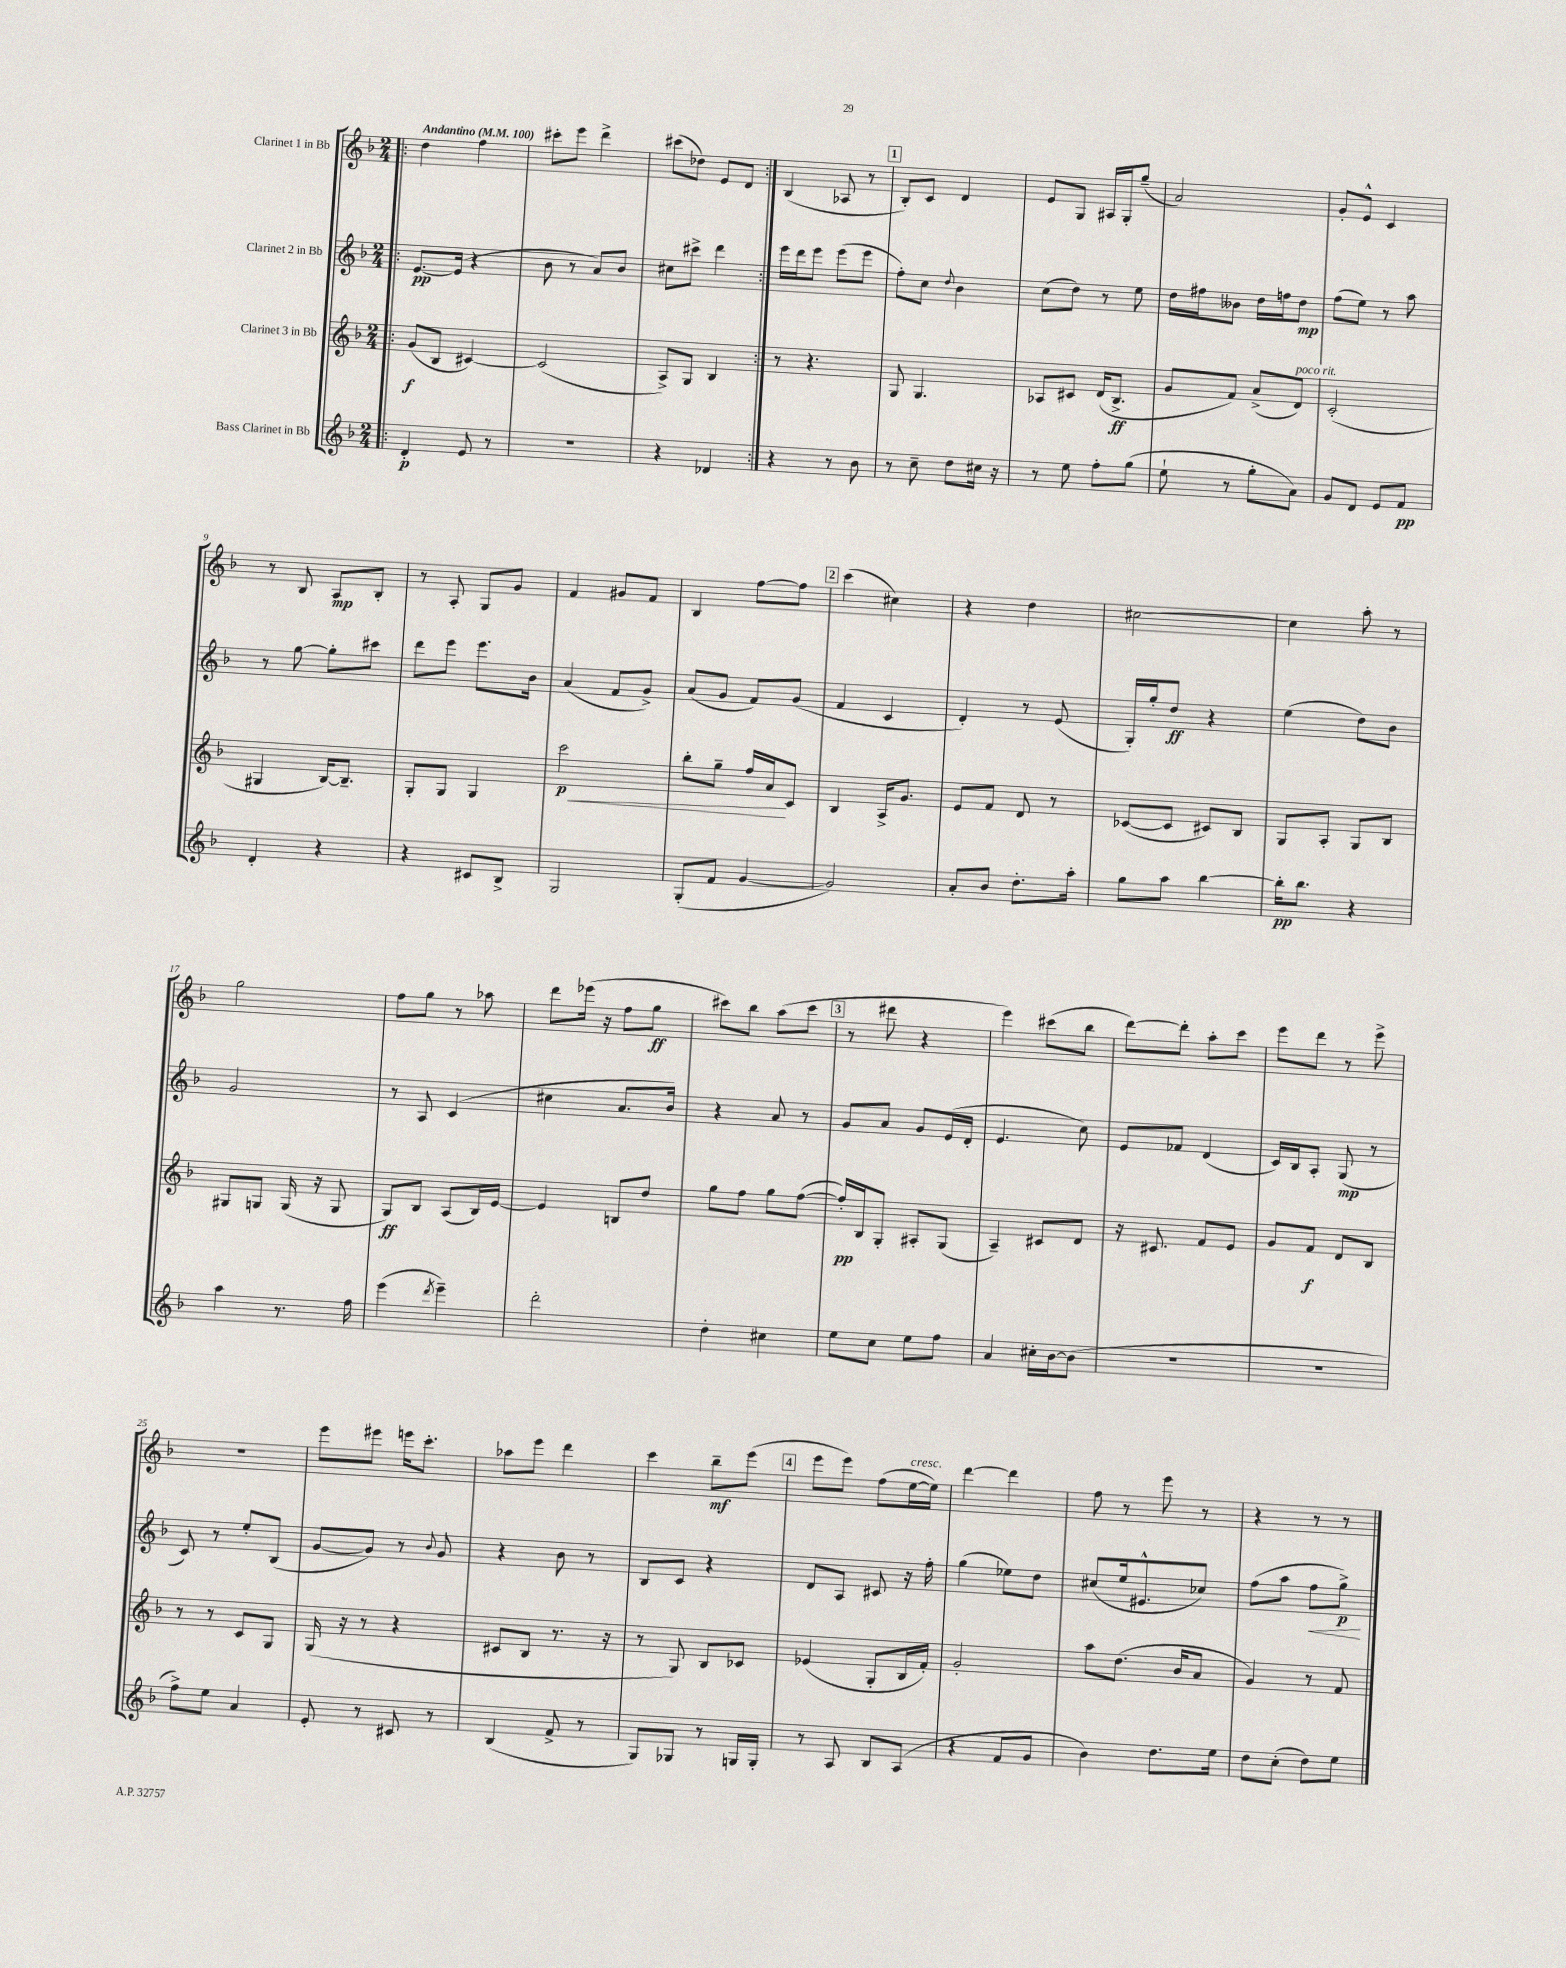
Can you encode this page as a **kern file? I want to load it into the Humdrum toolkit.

**kern	**kern	**kern	**kern
*staff4	*staff3	*staff2	*staff1
*clefG2	*clefG2	*clefG2	*clefG2
*k[b-]	*k[b-]	*k[b-]	*k[b-]
*M2/4	*M2/4	*M2/4	*M2/4
*MM100	*MM100	*MM100	*MM100
=!|:	=!|:	=!|:	=!|:
4d'/	(8g/L	[8.e/L	4dd\
.	8B-/J	.	.
.	.	(16e/]Jk	.
8e/	[4c#/)	4r	4ff\
8r	.	.	.
=	=	=	=
2r	(2c#/]	8b-\	8ccc#'\L
.	.	8r	8eee\J
.	.	8a/L)	4ddd^\
.	.	8b-/J	.
=	=	=	=
4r	8A^/L)	8cc#\L	(8ccc#\L
.	8G/J	8ccc#^\J	8dd-\J)
4d-/	4B-/	4ddd\	8e/L
.	.	.	8d/J
=:|!	=:|!	=:|!	=:|!
4r	8r	16eee\LL	(4B-/
.	.	16ddd\J	.
.	4.r	8eee\J	.
8r	.	(8eee\L	8A-/
8b-\	.	8eee\J	8r
=	=	=	=
8r	8G/	8ff'\L)	8B-'/L)
8cc~\	4.G/	8cc\J	8c/J
.	.	8qqdd/	.
8dd\L	.	4b-\	4d/
16cc#\Jk	.	.	.
16r	.	.	.
=	=	=	=
8r	8A-/L	(8cc\L	8e/L
8ee\	8c#/J	8dd\J)	8G/J
8ff'\L	(16d/LK	8r	16A#/LL
.	8.B-^/J	.	16G'/J
(8gg\J	.	8ee\	(8gg~/J
=	=	=	=
8ee`\	8g/L	16dd\LL	2a/)
.	.	16ff#\J	.
8r	8f/J)	8b--\J	.
8gg'\L	(8a^/L	16dd\LL	.
.	.	16ff\J	.
8a\J)	8d/J)	8dd\J	.
=	=	=	=
8g/L	(2c'/	(8ff\L	8g'/L
8d/J	.	8ee\J)	8e^^/J
8e/L	.	8r	4c/
8f/J	.	8aa\	.
=	=	=	=
4d'/	4G#/	8r	8r
.	.	[8gg\	8B-/
4r	[16B-/LK)	8gg'\]L	8A/L
.	8.B-~/]J	.	.
.	.	8ccc#\J	8B-'/J
=	=	=	=
4r	8G'/L	8ddd\L	8r
.	8G/J	8eee\J	8A'/
8c#/L	4G/	8.eee\L	8G/L
8B-^/J	.	.	8g/J
.	.	16b-\Jk	.
=	=	=	=
2G/	2ccc\	(4a/	4f/
.	.	8f/L	8g#/L
.	.	8g^/J)	8f/J
=	=	=	=
(8G'/L	8bb-'\L	(8a/L	4B-/
8f/J	8gg~\J	8g/J	.
[4g/	16ff/LL	8f/L)	[8ff\L
.	16a/J	.	.
.	8c/J	(8g/J	8ff\]J
=	=	=	=
2g/])	4B-/	4f/	(4ccc\
.	16A^/LK	4c/	4cc#\)
.	8.g/J	.	.
=	=	=	=
8a'/L	8e/L	4d'/)	4r
8b-/J	8f/J	.	.
8.dd'\L	8d/	8r	4dd\
.	8r	(8e/	.
16aa'\Jk	.	.	.
=	=	=	=
8gg\L	([8c-/L	16G'/LL)	[2cc#\
.	.	16gg'/J	.
8aa\J	8c-/]J	8dd/J	.
[4bb-\	8c#/L)	4r	.
.	8B-/J	.	.
=	=	=	=
16bb-'\]LK	8G/L	(4ee\	4cc#\]
8.bb-\J	.	.	.
.	8A'/J	.	.
4r	8G/L	8dd\L)	8aa'\
.	8B-/J	8b-\J	8r
=	=	=	=
4aa\	8G#/L	2g/	2gg\
.	8G/J	.	.
8.r	(16G/	.	.
.	16r	.	.
.	8G/	.	.
16ff\	.	.	.
=	=	=	=
(4eee\	8G/L)	8r	8ff\L
.	8B-/J	8A/	8gg\J
8qddd/	.	.	.
4eee~\)	(8A/L	(4c/	8r
.	16B-/L)	.	8aa-\
.	[16e/JJ	.	.
=	=	=	=
2ddd'\	4e/]	4cc#\	8ddd\L
.	.	.	(16eee-\Jk
.	.	.	16r
.	8B/L	8.a/L	8ff\L
.	8dd/J	.	8gg\J
.	.	16b-/Jk)	.
=	=	=	=
4dd'\	8gg\L	4r	8ccc#\L)
.	8ff\J	.	8bb-\J
4cc#\	8gg\L	8a/	(8aa\L
.	([8ff\J	8r	8ccc#\J
=	=	=	=
8ee\L	16ff'/]LL)	8g/L	8r
.	16B-/J	.	.
8cc\J	8G'/J	8a/J	8ddd#\
8ee\L	8A#'/L	8g/L	4r
8ff\J	(8G/J	(16e/L	.
.	.	16d'/JJ	.
=	=	=	=
4a/	4A~/)	4.e/	4eee\)
16cc#'\LL	8c#/L	.	(8ccc#\L
[16b-\J	.	.	.
(8b-\]J	8d/J	8cc\)	8bb-\J
=	=	=	=
2r	16r	8e/L	[8ddd\L)
.	8.c#/	.	.
.	.	8f-/J	8ddd'\]J
.	8f/L	(4d/	8aa'\L
.	8e/J	.	8ccc\J
=	=	=	=
2r	8g/L	16c/LL)	8eee\L
.	.	16B-/J	.
.	8f/J	8A'/J	8ddd\J
.	8d/L	(8G/	8r
.	8B-/J	8r	8eee^\
=	=	=	=
8ff^\L)	8r	8c/)	2r
8ee\J	8r	8r	.
4a/	8c/L	8ee'/L	.
.	8G/J	(8B-/J	.
=	=	=	=
8e'/	(16G/	[8g/L	8eee\L
.	16r	.	.
8r	8r	8g/]J)	8eee#\J
8c#/	4r	8r	16eee\LK
.	.	.	8.ccc'\J
.	.	8qqb-/	.
8r	.	8g/	.
=	=	=	=
(4B-/	8c#/L	4r	8aa-\L
.	8B-/J	.	8eee\J
8f^/	8.r	8b-\	4ddd\
8r	.	8r	.
.	16r	.	.
=	=	=	=
8G/L)	8r	8B-/L	4ccc\
8G-/J	8G/)	8c/J	.
8r	8B-/L	4r	8bb-~\L
16G/LL	8c-/J	.	(8eee\J
16G'/JJ	.	.	.
=	=	=	=
8r	(4e-/	8d/L	8eee\L
8A/	.	8A/J	8eee\J)
8B-/L	8G'/L	8c#/	(8ff\L
(8A/J	16B-/L	16r	[16ee\L
.	16f'/JJ)	16ff'\	16ee\]JJ)
=	=	=	=
4r	2g'/	(4gg\	[4ddd\
8f/L	.	8ee-\L)	4ddd\]
8g/J	.	8dd\J	.
=	=	=	=
4b-\)	8aa\L	(8cc#/L	8ff\
.	(8.dd\J	16ee/k	8r
.	.	8.e#^^/	.
8.dd\L	.	.	8eee\
.	16b-/LK	.	.
.	8a/J	8cc-/J)	8r
16ee\Jk	.	.	.
=	=	=	=
8dd\L	4g/)	(8ff\L	4r
(8cc'\J	.	8aa\J	.
8dd\L)	8r	8ff\L	8r
8ee\J	8f/	8gg^\J)	8r
==	==	==	==
*-	*-	*-	*-
